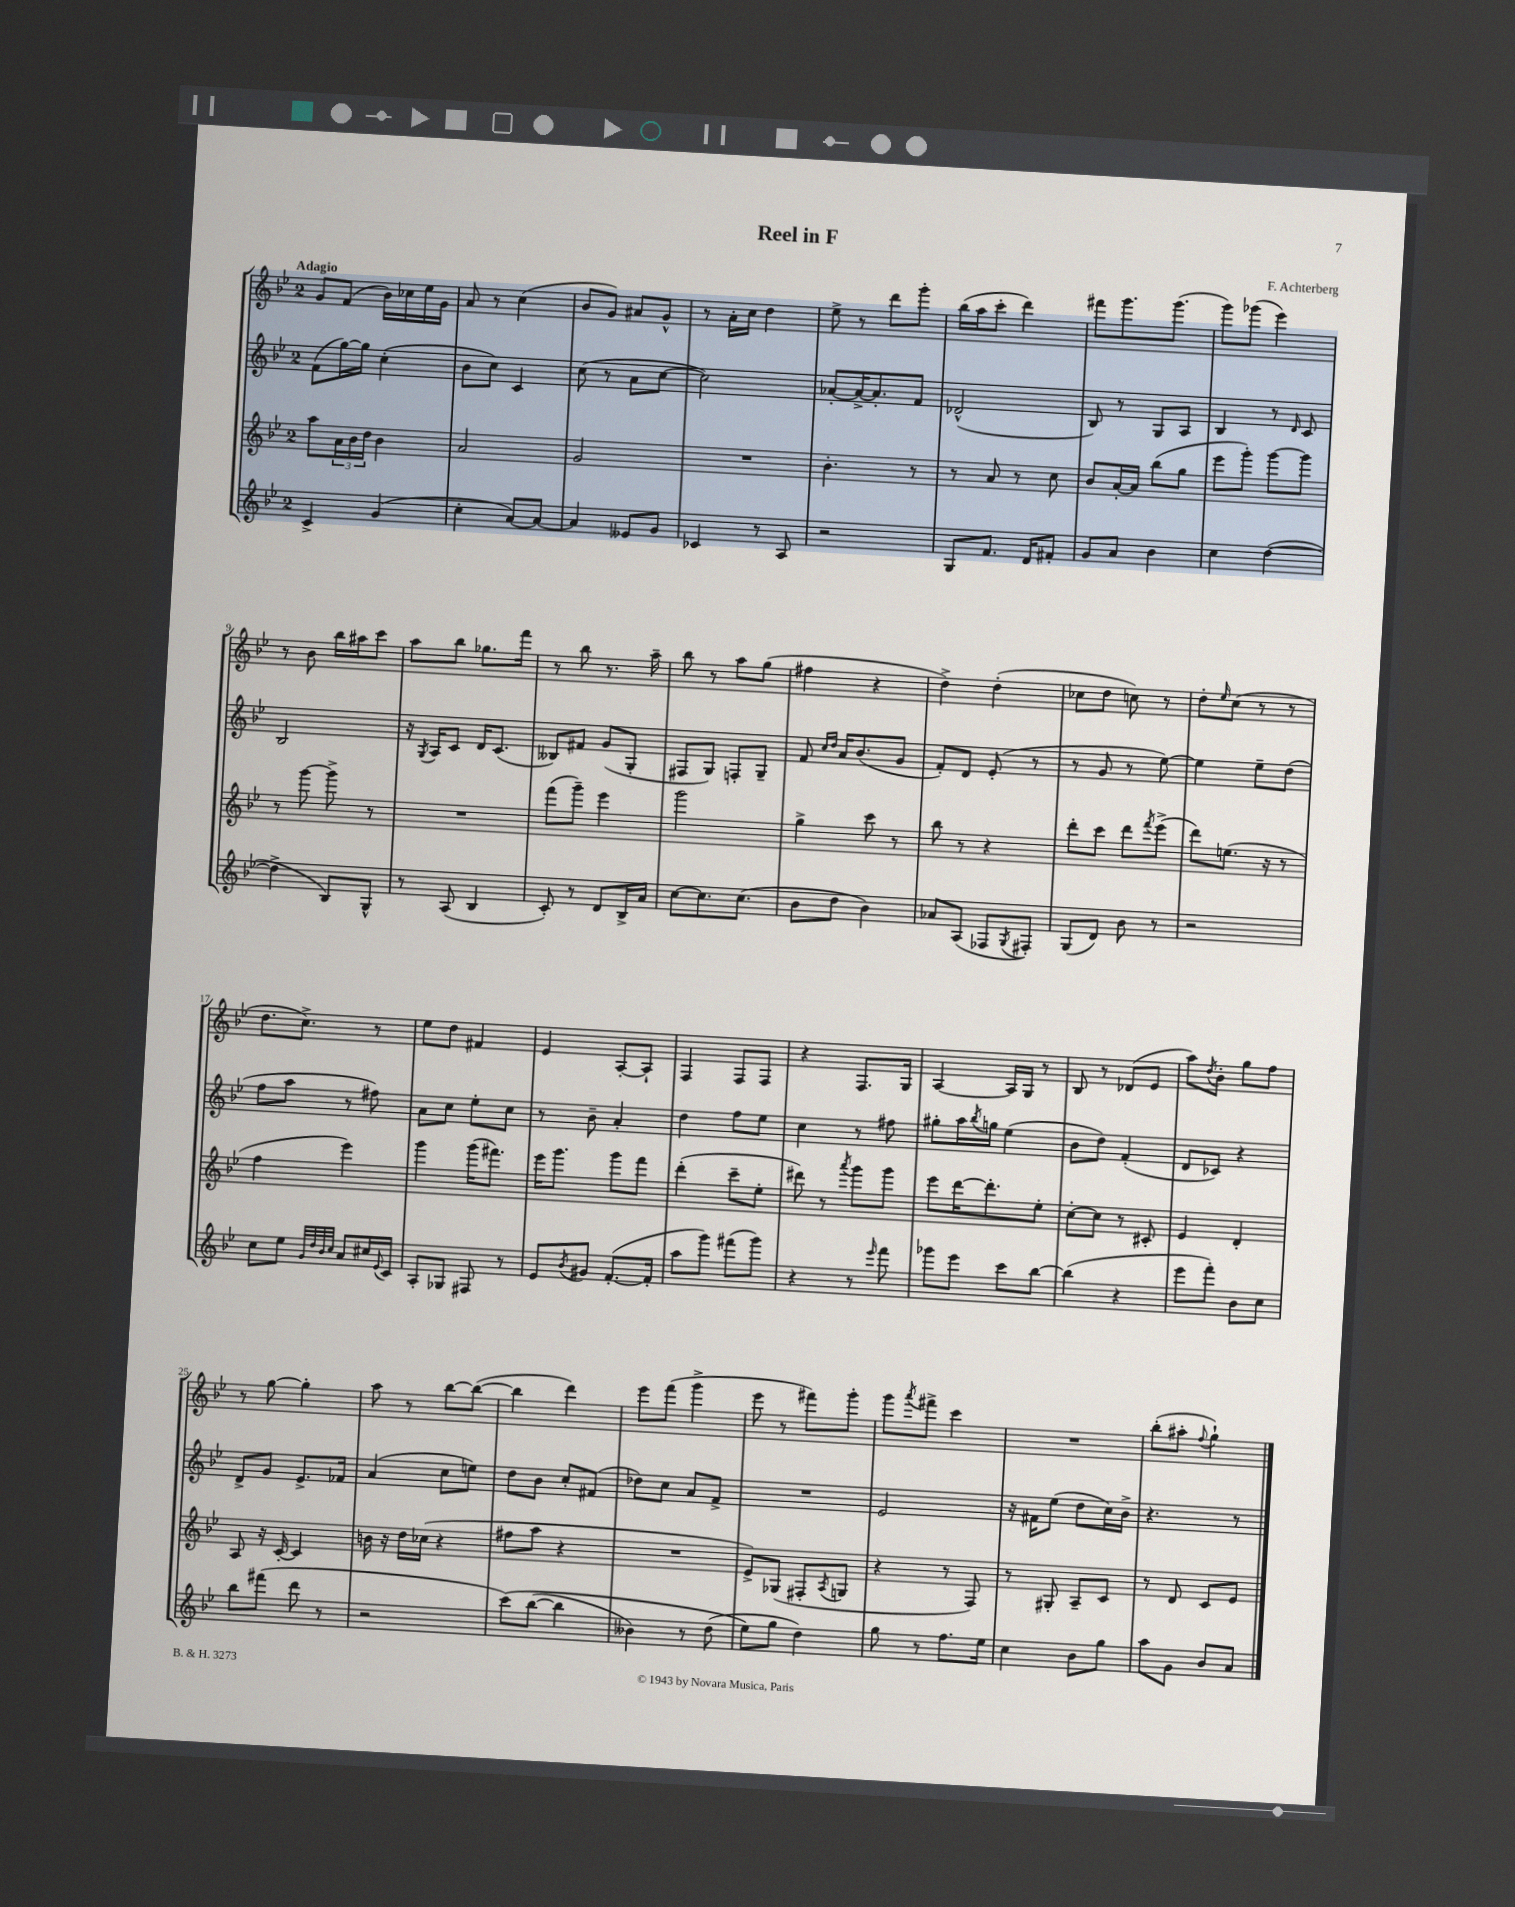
\header { title = "Reel in F" composer = "F. Achterberg" }
<<
\new StaffGroup <<
\new Staff = "s0" {
    \clef treble \key bes \major \once \override Staff.TimeSignature.style = #'single-digit \time 2/4 \tempo "Adagio"
    g'8 f'8( bes'16) ces''16 ees''16 g'16 |
    a'8 r8 c''4( |
    bes'8 g'8) ais'8 g'8-^ |
    r8 a'16-. c''16 d''4 |
    ees''8-> r8 d'''8 g'''8-. |
    bes''16( a''16 c'''8-. d'''4) |
    fis'''8 g'''8. g'''8.( |
    g'''8) ges'''8( ees'''4) |
    r8 bes'8 bes''16 ais''16 c'''8 |
    a''8 bes''8 ges''8. f'''16 |
    r8 bes''8 r8. a''16-- |
    bes''8 r8 a''8 g''8( |
    fis''4 r4 |
    d''4->) d''4-.( |
    ces''8 d''8 c''8) r8 |
    d''8-. \grace { ees''16 } c''8( r8 r8 |
    d''8. c''8.->) r8 |
    ees''8 d''8 fis'4 |
    ees'4 a8~-. a8-! |
    f4 f8 f8 |
    r4 f8. g16 |
    a4~ a16 g16 r8 |
    bes8 r8 des'8( ees'8 |
    a''8) \acciaccatura { d''8 } bes'8-. g''8 f''8 |
    r8 g''8~ g''4-. |
    a''8 r8 bes''8~ bes''8~( |
    bes''4 d'''4) |
    ees'''8 f'''8( g'''4-> |
    ees'''8 r8 fis'''8) g'''8-. |
    g'''8 \acciaccatura { a'''8 } fis'''8-> c'''4 |
    R2 |
    bes''8-.( ais''8-. \appoggiatura { f''8 } g''4-!) \bar "|." |
}
\new Staff = "s1" {
    \clef treble \key bes \major \once \override Staff.TimeSignature.style = #'single-digit \time 2/4
    f'8( g''16~) g''16 c''4-.( |
    bes'8 c''8) c'4 |
    c''8( r8 a'8 c''8~ |
    c''2) |
    aes'8~-. aes'16~-> aes'8.-. f'8 |
    des'2-^( |
    bes8) r8 g8 a8 |
    bes4 r8 \grace { d'16 } c'8 |
    bes2 |
    r16 \acciaccatura { g8 } a16 c'8 d'16 c'8.( |
    beses8) fis'8 g'8( g8-. |
    fis8 g8) f8-. g8-- |
    f'8 \grace { c''16 d''16 } a'16 bes'8.( g'8 |
    f'8-.) d'8 ees'8-.( r8 |
    r8 g'8 r8 ees''8~) |
    ees''4 ees''8-- d''8( |
    f''8 a''8 r8 fis''8) |
    a'8 c''8 ees''8-. c''8 |
    r8 bes'8-- a'4-. |
    d''4 f''8 ees''8 |
    c''4 r8 fis''8 |
    gis''8-. a''16 \acciaccatura { bes''8 } g''16 ees''4( |
    bes'8 d''8) f'4-.( |
    d'8 ces'8) r4 |
    d'8-> g'8 ees'8.-> fes'16 |
    a'4( c''8 e''8) |
    d''8 bes'8 c''8-. fis'8( |
    des''8) c''8 a'8 f'8-> |
    R2 |
    ees'2 |
    r16 fis'16 ees''8( d''8 c''16) bes'16-> |
    r4. r8 \bar "|." |
}
\new Staff = "s2" {
    \clef treble \key bes \major \once \override Staff.TimeSignature.style = #'single-digit \time 2/4
    a''8 \tuplet 3/2 { a'16 bes'16 d''16 } bes'4 |
    a'2 |
    g'2 |
    R2 |
    bes'4.-. r8 |
    r8 a'8 r8 c''8 |
    bes'8 a'16~-. a'16 bes''8( g''8 |
    ees'''8 g'''8-.) g'''8~ g'''8 |
    r8 g'''8~ g'''8-> r8 |
    R2 |
    f'''8( g'''8--) ees'''4 |
    g'''2 |
    g''4-> c'''8 r8 |
    bes''8 r8 r4 |
    d'''8-. c'''8 d'''8 \acciaccatura { f'''8 } ees'''8->( |
    d'''8) e''8.( r16 r8 |
    f''4 ees'''4) |
    g'''4 g'''16( fis'''8.) |
    ees'''16 g'''8. g'''8 f'''8 |
    d'''4-.( c'''8-- ees''8-. |
    dis'''8) r8 \acciaccatura { a'''8 } g'''8 g'''8 |
    ees'''8 d'''16~ d'''8.-. ees''8-. |
    c''8~-. c''8 r8 cis'8-. |
    ees'4 d'4-. |
    a8 r16 c'16~-. c'4 |
    b'16 r16 d''16 ces''16( r4 |
    fis''8 a''8 r4 |
    R2 |
    ees'8->) ges8( fis8-. \acciaccatura { a8 } g8 |
    r4 r8 f8) |
    r8 gis8-. a8-- c'8 |
    r8 d'8 c'8 ees'8 \bar "|." |
}
\new Staff = "s3" {
    \clef treble \key bes \major \once \override Staff.TimeSignature.style = #'single-digit \time 2/4
    c'4-> g'4( |
    c''4-. a'8~) a'8~ |
    a'4 eeses'8 g'8 |
    ces'4 r8 a8 |
    r2 |
    g8 f'8. d'16 fis'8-. |
    g'8 a'8 bes'4 |
    c''4 d''4~( |
    d''4-> bes8) g8-^ |
    r8 a8( bes4 |
    c'8-.) r8 d'8 bes16-> a'16 |
    c''8~ c''8. c''8.( |
    bes'8 d''8 bes'4) |
    aes'8 a8( fes8 \acciaccatura { g8 } fis8-.) |
    g8( d'8) bes'8 r8 |
    r2 |
    c''8 ees''8 \grace { g'32 d''32 bes'32 c''32 } a'8 cis''16 \appoggiatura { ees'8 } c'16 |
    a8-. ges8 fis8 r8 |
    ees'8 \acciaccatura { bes'8 } gis'8 f'8.~-.( f'16-. |
    a''8 g'''8) fis'''8( g'''8) |
    r4 r8 \grace { ees'''16 } f'''8 |
    ges'''8 ees'''8 c'''8 bes''8~ |
    bes''4( r4 |
    ees'''8 f'''8-.) bes'8 c''8 |
    bes''8 fis'''8( d'''8 r8 |
    r2 |
    c'''8)\( bes''8~( bes''4 |
    beses'4) r8 d''8( |
    ees''8\) g''8 d''4) |
    g''8 r8 f''8. ees''16 |
    c''4 bes'8 g''8 |
    a''8 g'8 bes'8 a'8 \bar "|." |
}
>>
>>
